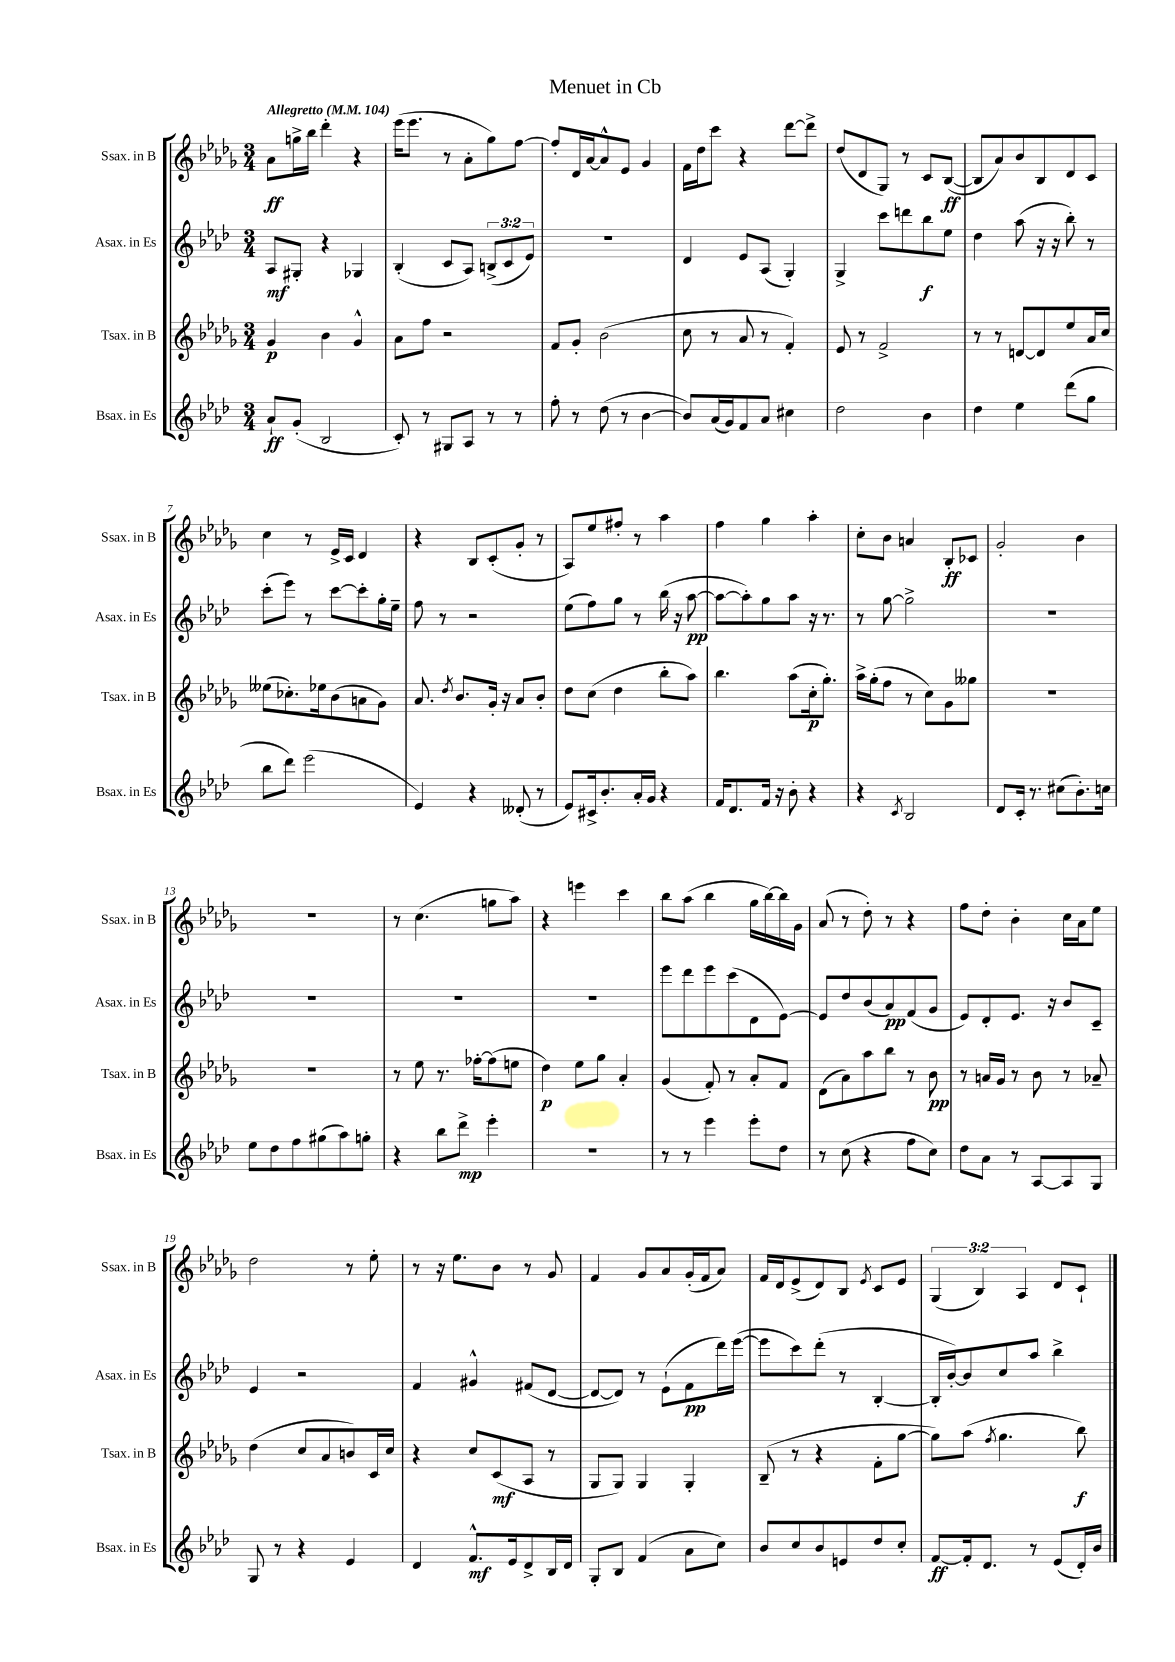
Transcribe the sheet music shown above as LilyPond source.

\header { title = "Menuet in Cb" }
<<
\new StaffGroup <<
\new Staff = "s0" \with { instrumentName = "Ssax. in B" shortInstrumentName = "Ssax. in B" } {
    \clef treble \key des \major \numericTimeSignature \time 3/4 \override Staff.TupletNumber.text = #tuplet-number::calc-fraction-text \tempo "Allegretto" 4 = 104
    \autoBeamOff aes'8[\ff g''16-> bes''16] des'''4-. r4 |
    ees'''16[( ees'''8.] r8 aes'8[-. ges''8) f''8]~ |
    f''8[-. des'16 aes'16~ aes'8-^ ees'8] ges'4 |
    f'16[ des''16 c'''8] r4 des'''8[~ des'''8]-> |
    des''8[( des'8 ges8]) r8 c'8[ bes8]~\ff( |
    bes8[ aes'8) bes'8 bes8 des'8 c'8] |
    c''4 r8 ees'16[-> c'16] des'4 |
    r4 bes8[ c'8-.( ges'8]-. r8 |
    aes8[) ees''8 fis''8]-. r8 aes''4 |
    f''4 ges''4 aes''4-. |
    c''8[-. bes'8] a'4 bes8[-.\ff ces'8] |
    ges'2-. bes'4 |
    R2. |
    r8 c''4.( g''8[ aes''8]) |
    r4 e'''4 c'''4 |
    bes''8[ aes''8]( bes''4 ges''16[ bes''16~) bes''16 ges'16] |
    aes'8( r8 des''8-.) r8 r4 |
    f''8[ des''8]-. bes'4-. c''16[ aes'16 ees''8] |
    des''2 r8 ees''8-. |
    r8 r16 ees''8.[ bes'8] r8 ges'8 |
    f'4 ges'8[ aes'8 ges'16-.( f'16 aes'8]) |
    f'16[ des'16 ees'8->( des'8) bes8] \acciaccatura { ees'8 } c'8[ ees'8] |
    \tuplet 3/2 { ges4( bes4) aes4 } des'8[ c'8]-! \bar "|." |
}
\new Staff = "s1" \with { instrumentName = "Asax. in Es" shortInstrumentName = "Asax. in Es" } {
    \clef treble \key aes \major \numericTimeSignature \time 3/4 \override Staff.TupletNumber.text = #tuplet-number::calc-fraction-text
    \autoBeamOff aes8[\mf gis8]-. r4 ges4 |
    bes4-.( c'8[ aes8]) \tuplet 3/2 { b8[->( c'8 ees'8]) } |
    R2. |
    des'4 ees'8[ aes8]( g4-.) |
    g4-> c'''8[ d'''8 bes''8\f ees''8] |
    des''4 aes''8( r16 r16 bes''8-.) r8 |
    c'''8[-.( ees'''8]) r8 c'''8[~ c'''8-. g''16-. ees''16]-- |
    f''8 r8 r2 |
    ees''8[( f''8) g''8] r8 bes''16( r16 aes''8~\pp |
    aes''8[~ aes''8-.) g''8 aes''8] r16 r8. |
    r8 g''8~ g''2-> |
    R2. |
    R2. |
    R2. |
    R2. |
    ees'''8[ des'''8 ees'''8 c'''8( des'8 ees'8]~) |
    ees'8[ des''8 bes'8( aes'8\pp) f'8( g'8] |
    ees'8[) des'8-. ees'8.] r16 bes'8[ c'8]-- |
    ees'4 r2 |
    f'4 gis'4-^ fis'8[( des'8]~ |
    des'8[~ des'8]) r8 ees'8[-!( f'8\pp des'''16) ees'''16]~( |
    ees'''8[ c'''8) des'''8]-.( r8 bes4~-. |
    bes16[-. bes'16~-.) bes'8 c''8 aes''8] bes''4-> \bar "|." |
}
\new Staff = "s2" \with { instrumentName = "Tsax. in B" shortInstrumentName = "Tsax. in B" } {
    \clef treble \key des \major \numericTimeSignature \time 3/4
    \autoBeamOff ges'4\p bes'4 ges'4-^ |
    aes'8[ f''8] r2 |
    f'8[ ges'8]-. bes'2( |
    c''8 r8 aes'8 r8 f'4-.) |
    ees'8 r8 f'2-> |
    r8 r8 d'8[~ d'8 ees''8 aes'16 c''16] |
    eeses''8[( ces''8.-.) ees''16 bes'8( a'8 ges'8]) |
    aes'8. \acciaccatura { des''8 } bes'8.[ ges'16]-. r16 aes'8[ bes'8]-. |
    des''8[ c''8]( des''4 bes''8[-. aes''8]) |
    bes''4. aes''8[( c''16-.\p ges''8.]-.) |
    aes''16[-> ges''16-.( f''8] r8 c''8[) ges'8 geses''8] |
    R2. |
    R2. |
    r8 ees''8 r8. fes''16[~-. fes''8( e''8] |
    des''4\p) ees''8[ ges''8] aes'4-. |
    ges'4( f'8-.) r8 aes'8[-. f'8] |
    des'8[( aes'8) aes''8 bes''8] r8 bes'8\pp |
    r8 a'16[ ges'16] r8 bes'8 r8 aes'8-- |
    des''4( c''8[ aes'8 b'8) c'16 c''16] |
    r4 c''8[ c'8\mf( aes8] r8 |
    ges8[ ges8]) ges4 ges4-. |
    bes8--( r8 r4 f'8[-. ges''8]~ |
    ges''8[) aes''8]( \acciaccatura { f''8 } ges''4. bes''8\f) \bar "|." |
}
\new Staff = "s3" \with { instrumentName = "Bsax. in Es" shortInstrumentName = "Bsax. in Es" } {
    \clef treble \key aes \major \numericTimeSignature \time 3/4
    \autoBeamOff aes'8[-!\ff g'8]-.( bes2 |
    c'8-.) r8 gis8[ aes8] r8 r8 |
    f''8-. r8 des''8( r8 bes'4~ |
    bes'8[) aes'16( g'16) f'8 aes'8] cis''4 |
    des''2 bes'4 |
    des''4 ees''4 des'''8[( g''8] |
    bes''8[ des'''8]) ees'''2( |
    ees'4) r4 deses'8-.( r8 |
    ees'8[) cis'16-> bes'8.-. aes'16-. g'16] r4 |
    f'16[ des'8. f'16] r16 bes'8-. r4 |
    r4 \acciaccatura { c'8 } bes2 |
    des'8[ c'16]-. r8. cis''8[( bes'8.-.) c''16] |
    ees''8[ des''8 f''8 gis''8( aes''8) g''8]-. |
    r4 bes''8[ des'''8]->\mp ees'''4-. |
    R2. |
    r8 r8 ees'''4 ees'''8[-. des''8] |
    r8 c''8( r4 f''8[ c''8]) |
    des''8[ aes'8] r8 aes8[~ aes8 g8] |
    g8 r8 r4 ees'4 |
    des'4 f'8.[-^\mf ees'16 des'8-> bes16 des'16] |
    g8[-. bes8] f'4( aes'8[ c''8]) |
    bes'8[ c''8 bes'8 e'8 des''8 c''8]-. |
    f'8[~\ff f'16-. des'8.] r8 ees'8[( des'16-.) bes'16] \bar "|." |
}
>>
>>
